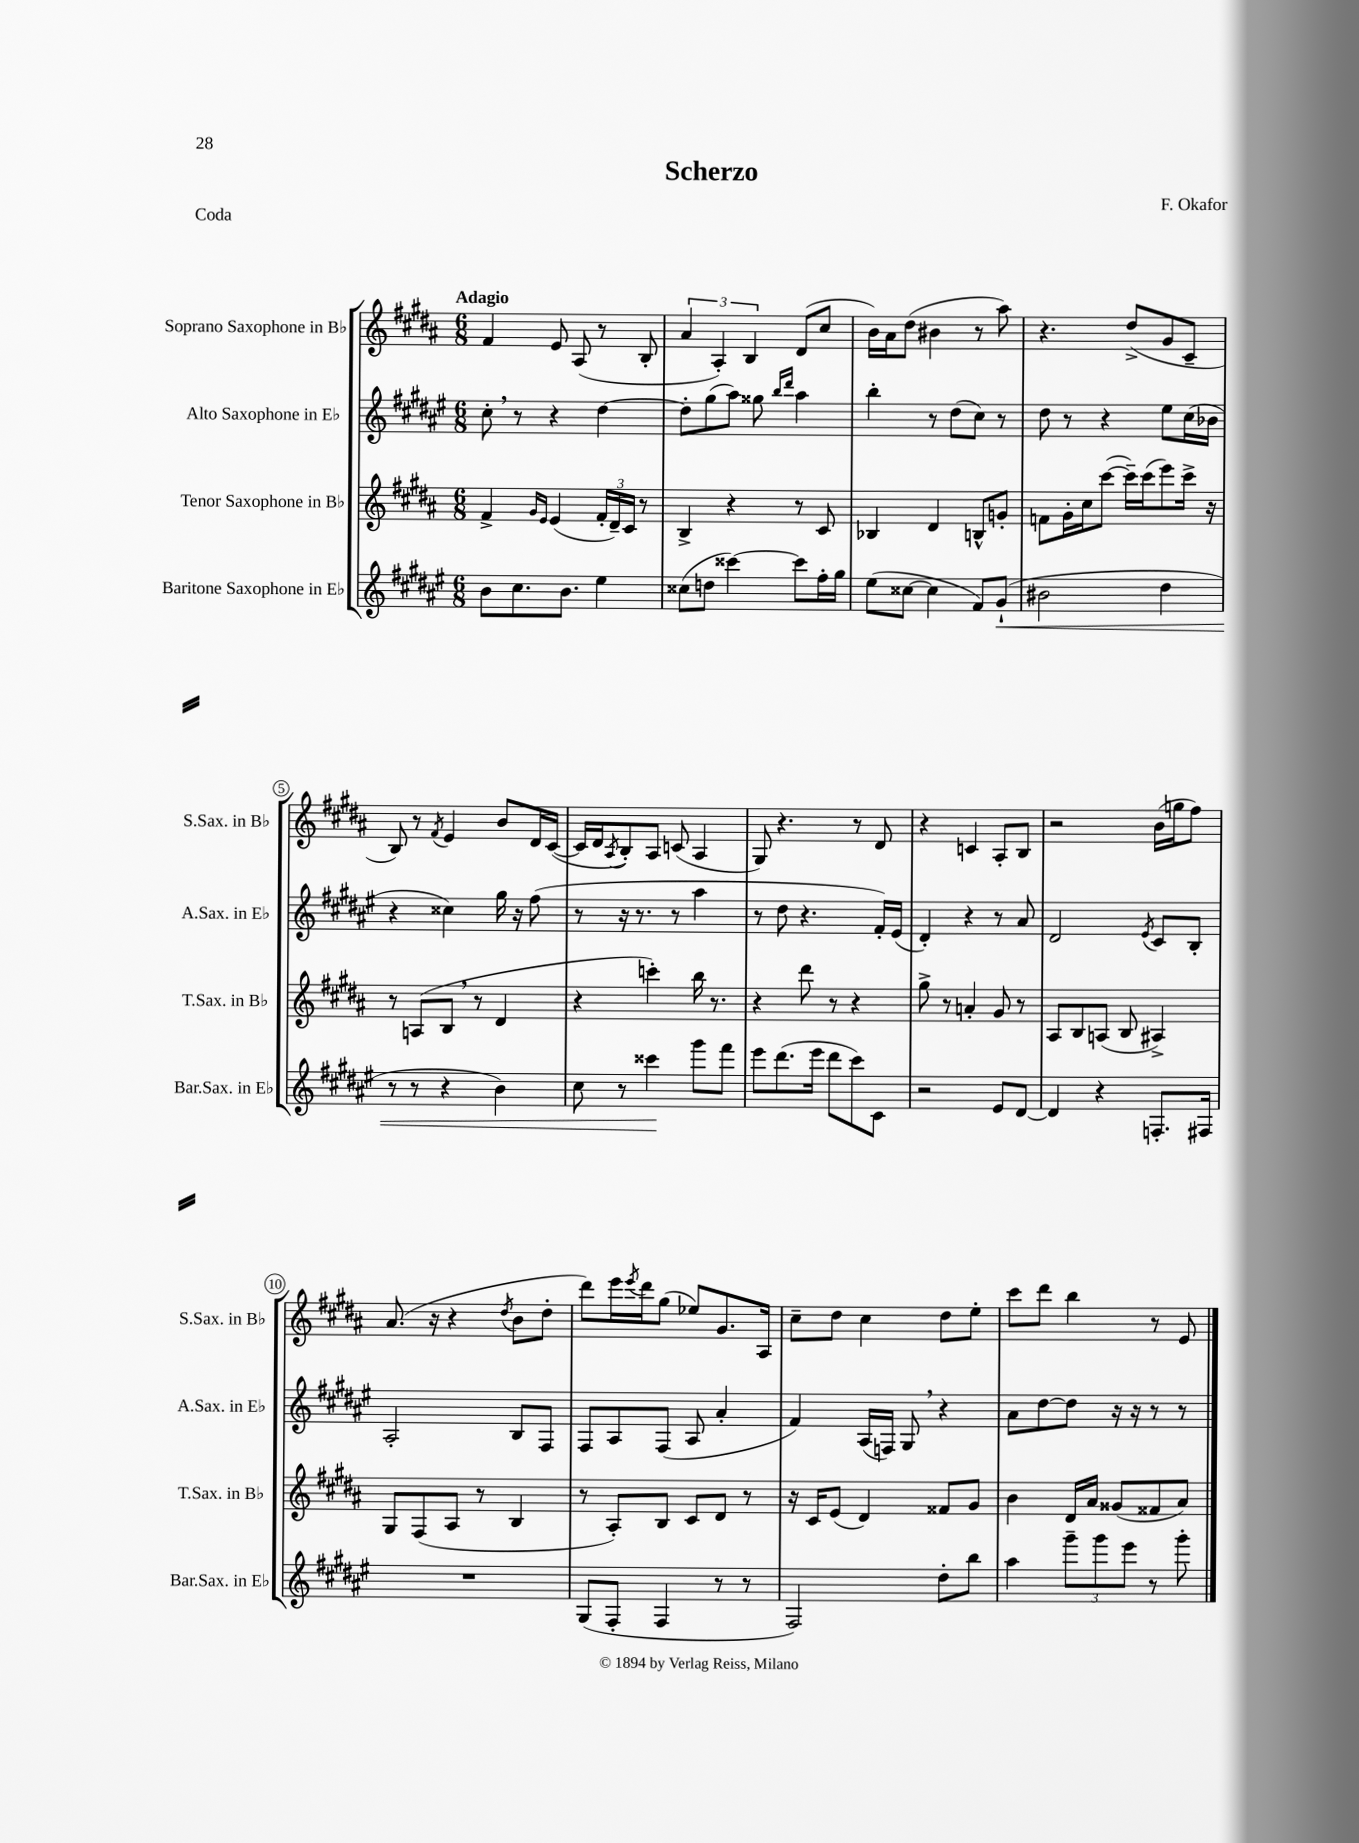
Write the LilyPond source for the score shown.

\header { title = "Scherzo" composer = "F. Okafor" piece = "Coda" }
<<
\new StaffGroup <<
\new Staff = "s0" \with { instrumentName = "Soprano Saxophone in Bb" shortInstrumentName = "S.Sax. in Bb" } {
    \clef treble \key b \major \numericTimeSignature \time 6/8 \tempo "Adagio"
    fis'4 e'8 ais8( r8 b8-. |
    \tuplet 3/2 { ais'4 ais4-.) b4 } dis'8( cis''8 |
    b'16) ais'16 dis''8( bis'4 r8 ais''8) |
    r4. dis''8->( gis'8 cis'8-- |
    b8) r8 \acciaccatura { fis'8 } e'4 b'8 dis'16 cis'16~( |
    cis'16 dis'16 \acciaccatura { ais8 } b8-.) ais8 c'8( ais4 |
    gis8) r4. r8 dis'8 |
    r4 c'4 ais8-. b8 |
    r2 b'16( g''16 fis''8) |
    ais'8.( r16 r4 \acciaccatura { dis''8 } b'8 dis''8-. |
    dis'''8) e'''16 \acciaccatura { e'''8 } dis'''16 gis''8( ees''8) gis'8. ais16 |
    cis''8-- dis''8 cis''4 dis''8 e''8-. |
    cis'''8 dis'''8 b''4 r8 e'8 \bar "|." |
}
\new Staff = "s1" \with { instrumentName = "Alto Saxophone in Eb" shortInstrumentName = "A.Sax. in Eb" } {
    \clef treble \key fis \major \numericTimeSignature \time 6/8
    cis''8-. \breathe r8 r4 dis''4~ |
    dis''8-. gis''8( ais''8) gisis''8 \grace { b''16 dis'''16 } ais''4 |
    b''4-. r8 dis''8( cis''8) r8 |
    dis''8 r8 r4 eis''8 cis''16( bes'16 |
    r4 cisis''4) gis''16 r16 fis''8( |
    r8 r16 r8. r8 ais''4 |
    r8 dis''8 r4. fis'16-.) eis'16( |
    dis'4-.) r4 r8 ais'8 |
    dis'2 \acciaccatura { eis'8 } cis'8 b8-. |
    ais2-. b8 fis8 |
    fis8 ais8 fis8( ais8 ais'4-. |
    fis'4) ais16( f16) gis8 \breathe r4 |
    ais'8 dis''8~ dis''8 r16 r16 r8 r8 \bar "|." |
}
\new Staff = "s2" \with { instrumentName = "Tenor Saxophone in Bb" shortInstrumentName = "T.Sax. in Bb" } {
    \clef treble \key b \major \numericTimeSignature \time 6/8
    fis'4-> \grace { gis'16 e'16 } e'4( \tuplet 3/2 { fis'16-. dis'16--) cis'16 } r8 |
    b4-> r4 r8 cis'8 |
    bes4 dis'4 b8-^ g'8-. |
    f'8 gis'16-. cis''16 cis'''8~( cis'''16--) cis'''16( e'''8) cis'''16-> r16 |
    r8 a8( b8 \breathe r8 dis'4 |
    r4 c'''4-.) b''16 r8. |
    r4 dis'''8 r8 r4 |
    gis''8-> r8 a'4-. gis'8 r8 |
    ais8 b8 a8( b8 ais4->) |
    gis8 fis8( ais8 r8 b4 |
    r8 ais8-.) b8 cis'8 dis'8 r8 |
    r16 cis'16 e'8( dis'4) fisis'8 gis'8 |
    b'4 dis'16 ais'16 gisis'8( fisis'8 ais'8) \bar "|." |
}
\new Staff = "s3" \with { instrumentName = "Baritone Saxophone in Eb" shortInstrumentName = "Bar.Sax. in Eb" } {
    \clef treble \key fis \major \numericTimeSignature \time 6/8
    b'8 cis''8. b'8. eis''4 |
    cisis''8( d''8 cisis'''4~) cisis'''8 fis''16-. gis''16 |
    eis''8( cisis''8~ cisis''4 fis'8) gis'8-!\<( |
    bis'2 dis''4 |
    r8 r8 r4 b'4) |
    cis''8 r8 cisis'''4\! gis'''8 fis'''8 |
    eis'''8 dis'''8.( eis'''16 dis'''8 cis'''8) cis'8 |
    r2 eis'8 dis'8~ |
    dis'4 r4 f8.-. fis16 |
    R2. |
    gis8( fis8-. fis4 r8 r8 |
    fis2) dis''8-. b''8 |
    ais''4 \tuplet 3/2 { gis'''8-- gis'''8 eis'''8 } r8 gis'''8-. \bar "|." |
}
>>
>>
\layout { \context { \Score \override BarNumber.stencil = #(make-stencil-circler 0.1 0.3 ly:text-interface::print) } }
